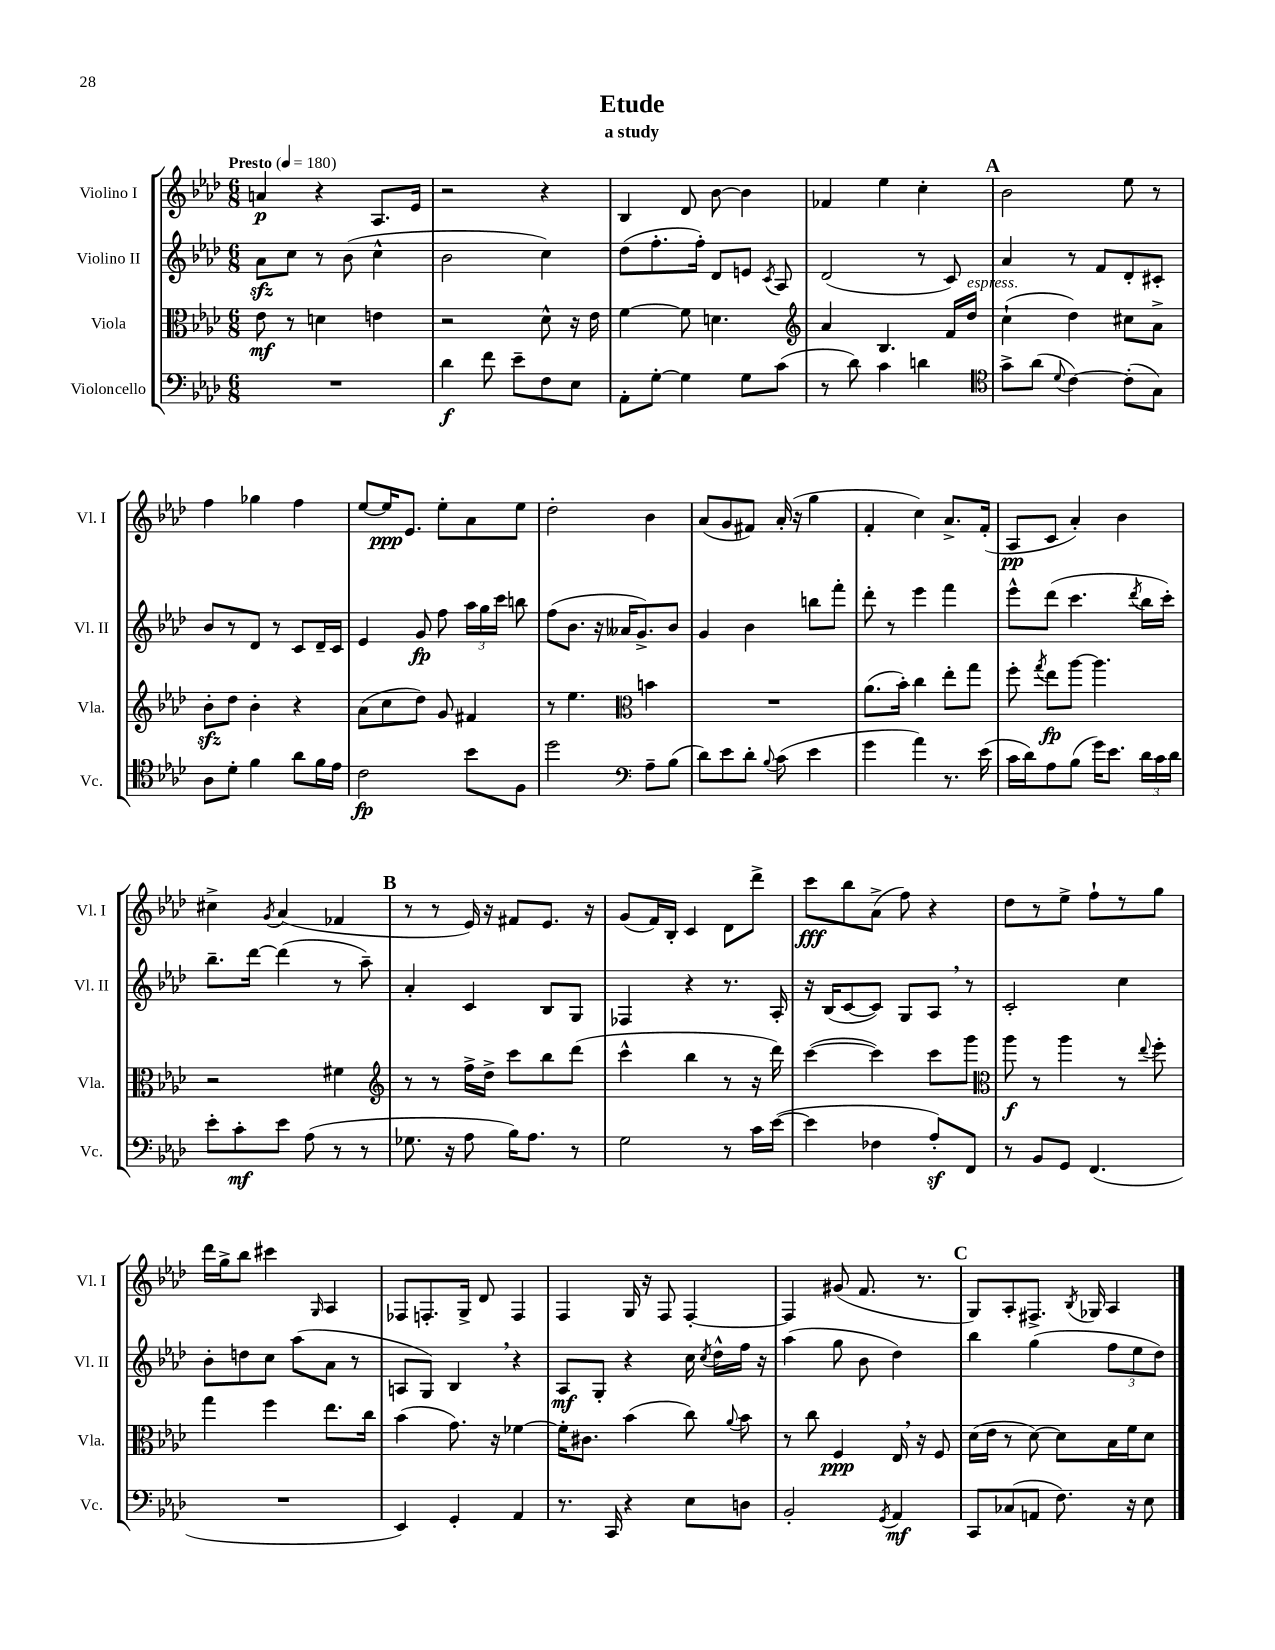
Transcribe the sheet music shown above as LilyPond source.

\header { title = "Etude" subtitle = "a study" }
<<
\new StaffGroup <<
\new Staff = "s0" \with { instrumentName = "Violino I" shortInstrumentName = "Vl. I" } {
    \clef treble \key aes \major \numericTimeSignature \time 6/8 \tempo "Presto" 4 = 180
    \autoBeamOff a'4\p r4 aes8.[ ees'16] |
    r2 r4 |
    bes4 des'8 bes'8~ bes'4 |
    fes'4 ees''4 c''4-. |
    \mark \markup { \bold "A" } bes'2 ees''8 r8 |
    f''4 ges''4 f''4 |
    ees''8[~ ees''16\ppp ees'8.] ees''8[-. aes'8 ees''8] |
    des''2-. bes'4 |
    aes'8[( g'8 fis'8]) aes'16-.( r16 g''4 |
    f'4-. c''4) aes'8.[-> f'16]-.( |
    aes8[\pp c'8] aes'4-.) bes'4 |
    cis''4-> \acciaccatura { g'8 } aes'4( fes'4 |
    \mark \markup { \bold "B" } r8 r8 ees'16) r16 fis'8[ ees'8.] r16 |
    g'8[( f'16) bes16]-. c'4 des'8[ des'''8]-> |
    c'''8[\fff bes''8 aes'8]->( f''8) r4 |
    des''8[ r8 ees''8]-> f''8[-! r8 g''8] |
    des'''16[ g''16-> bes''8] cis'''4 \grace { g16 } aes4 |
    fes8[ f8.-. g16]-> des'8 f4 |
    f4 g16 r16 f8 f4~-. |
    f4 gis'8( f'8. r8. |
    \mark \markup { \bold "C" } g8[) aes8-. fis8.]-> \acciaccatura { bes8 } ges16 aes4 \bar "|." |
}
\new Staff = "s1" \with { instrumentName = "Violino II" shortInstrumentName = "Vl. II" } {
    \clef treble \key aes \major \numericTimeSignature \time 6/8
    \autoBeamOff aes'8[\sfz c''8] r8 bes'8( c''4-^ |
    bes'2 c''4) |
    des''8[( f''8.-. f''16]-.) des'8[ e'8] \acciaccatura { c'8 } aes8 |
    des'2( r8 c'8) |
    \mark \markup { \bold "A" } aes'4 r8 f'8[ des'8-. cis'8]-. |
    bes'8[ r8 des'8] r8 c'8[ des'16-- c'16] |
    ees'4 g'8\fp f''8 \tuplet 3/2 { aes''16[ g''16 c'''16] } b''8 |
    f''8[( bes'8.] r16 aeses'16[ g'8.->) bes'8] |
    g'4 bes'4 b''8[ f'''8]-. |
    des'''8-. r8 ees'''4 f'''4 |
    ees'''8[-^ des'''8]( c'''4. \acciaccatura { des'''8 } bes''16[ c'''16]-.) |
    bes''8.[-- des'''16]~ des'''4( r8 aes''8--) |
    \mark \markup { \bold "B" } aes'4-. c'4 bes8[ g8] |
    fes4 r4 r8. aes16-. |
    r16 bes16[( c'8~ c'8]) g8[ aes8] \breathe r8 |
    c'2-. c''4 |
    bes'8[-. d''8 c''8] aes''8[( aes'8] r8 |
    a8[ g8]) bes4 \breathe r4 |
    aes8[\mf g8]-. r4 c''16 \acciaccatura { c''8 } des''16[-^ f''16] r16 |
    aes''4( g''8 bes'8 des''4) |
    \mark \markup { \bold "C" } bes''4 g''4( \tuplet 3/2 { f''8[ ees''8 des''8]) } \bar "|." |
}
\new Staff = "s2" \with { instrumentName = "Viola" shortInstrumentName = "Vla." } {
    \clef alto \key aes \major \numericTimeSignature \time 6/8
    \autoBeamOff ees'8\mf r8 d'4 e'4 |
    r2 des'8-^ r16 ees'16 |
    f'4~ f'8 d'4. |
    \clef treble aes'4 bes4. f'16[ des''16]^\markup { \italic "espress." } |
    \mark \markup { \bold "A" } c''4-!( des''4) cis''8[ aes'8]-> |
    bes'8[-.\sfz des''8] bes'4-. r4 |
    aes'8[( c''8 des''8]) g'8 fis'4 |
    r8 ees''4. \clef alto b'4 |
    R2. |
    aes'8.[( bes'16]-.) c''4 ees''8[-. g''8] |
    f''8-. \acciaccatura { g''8 } ees''8[\fp aes''8]~ aes''4. |
    r2 fis'4 |
    \mark \markup { \bold "B" } \clef treble r8 r8 f''16[-> des''16]-> c'''8[ bes''8 des'''8]( |
    c'''4-^ bes''4 r8 r16 des'''16) |
    c'''4~( c'''4) c'''8[ g'''8] |
    \clef alto aes''8\f r8 aes''4 r8 \appoggiatura { ees''8 } f''8-. |
    g''4 f''4 ees''8.[ c''16] |
    bes'4( g'8.) r16 fes'4~ |
    fes'16[-. cis'8.] bes'4( c''8) \appoggiatura { aes'8 } bes'8 |
    r8 c''8 f4\ppp ees16 \breathe r16 f8 |
    \mark \markup { \bold "C" } des'16[( ees'16] r8 des'8~) des'8[ bes16 f'16 des'8] \bar "|." |
}
\new Staff = "s3" \with { instrumentName = "Violoncello" shortInstrumentName = "Vc." } {
    \clef bass \key aes \major \numericTimeSignature \time 6/8
    \autoBeamOff R2. |
    des'4\f f'8 ees'8[-- f8 ees8] |
    aes,8[-. g8]~-. g4 g8[ c'8]( |
    r8 des'8) c'4 d'4 |
    \mark \markup { \bold "A" } \clef tenor g'8[-> aes'8]( \appoggiatura { des'8 } c'4~) c'8[-.( g8]) |
    aes8[ des'8]-. f'4 aes'8[ f'16 ees'16] |
    c'2\fp bes'8[ f8] |
    des''2 \clef bass aes8[-- bes8]( |
    des'8[) ees'8 des'8]-. \appoggiatura { bes8 } c'8( ees'4 |
    g'4 aes'4) r8. ees'16( |
    c'16[ des'16) aes8 bes8]( g'16[) ees'8.] \tuplet 3/2 { des'16[ c'16 des'16] } |
    ees'8[-. c'8-.\mf ees'8] aes8( r8 r8 |
    \mark \markup { \bold "B" } ges8. r16 aes8 bes16[) aes8.] r8 |
    g2 r8 c'16[ ees'16]~( |
    ees'4 fes4 aes8[-.\sf) f,8] |
    r8 bes,8[ g,8] f,4.( |
    R2. |
    ees,4) g,4-. aes,4 |
    r8. c,16 r4 ees8[ d8] |
    bes,2-. \acciaccatura { g,8 } aes,4\mf |
    \mark \markup { \bold "C" } c,8[ ces8( a,8] f8.) r16 ees8 \bar "|." |
}
>>
>>
\layout { \context { \Score \remove "Bar_number_engraver" } }
